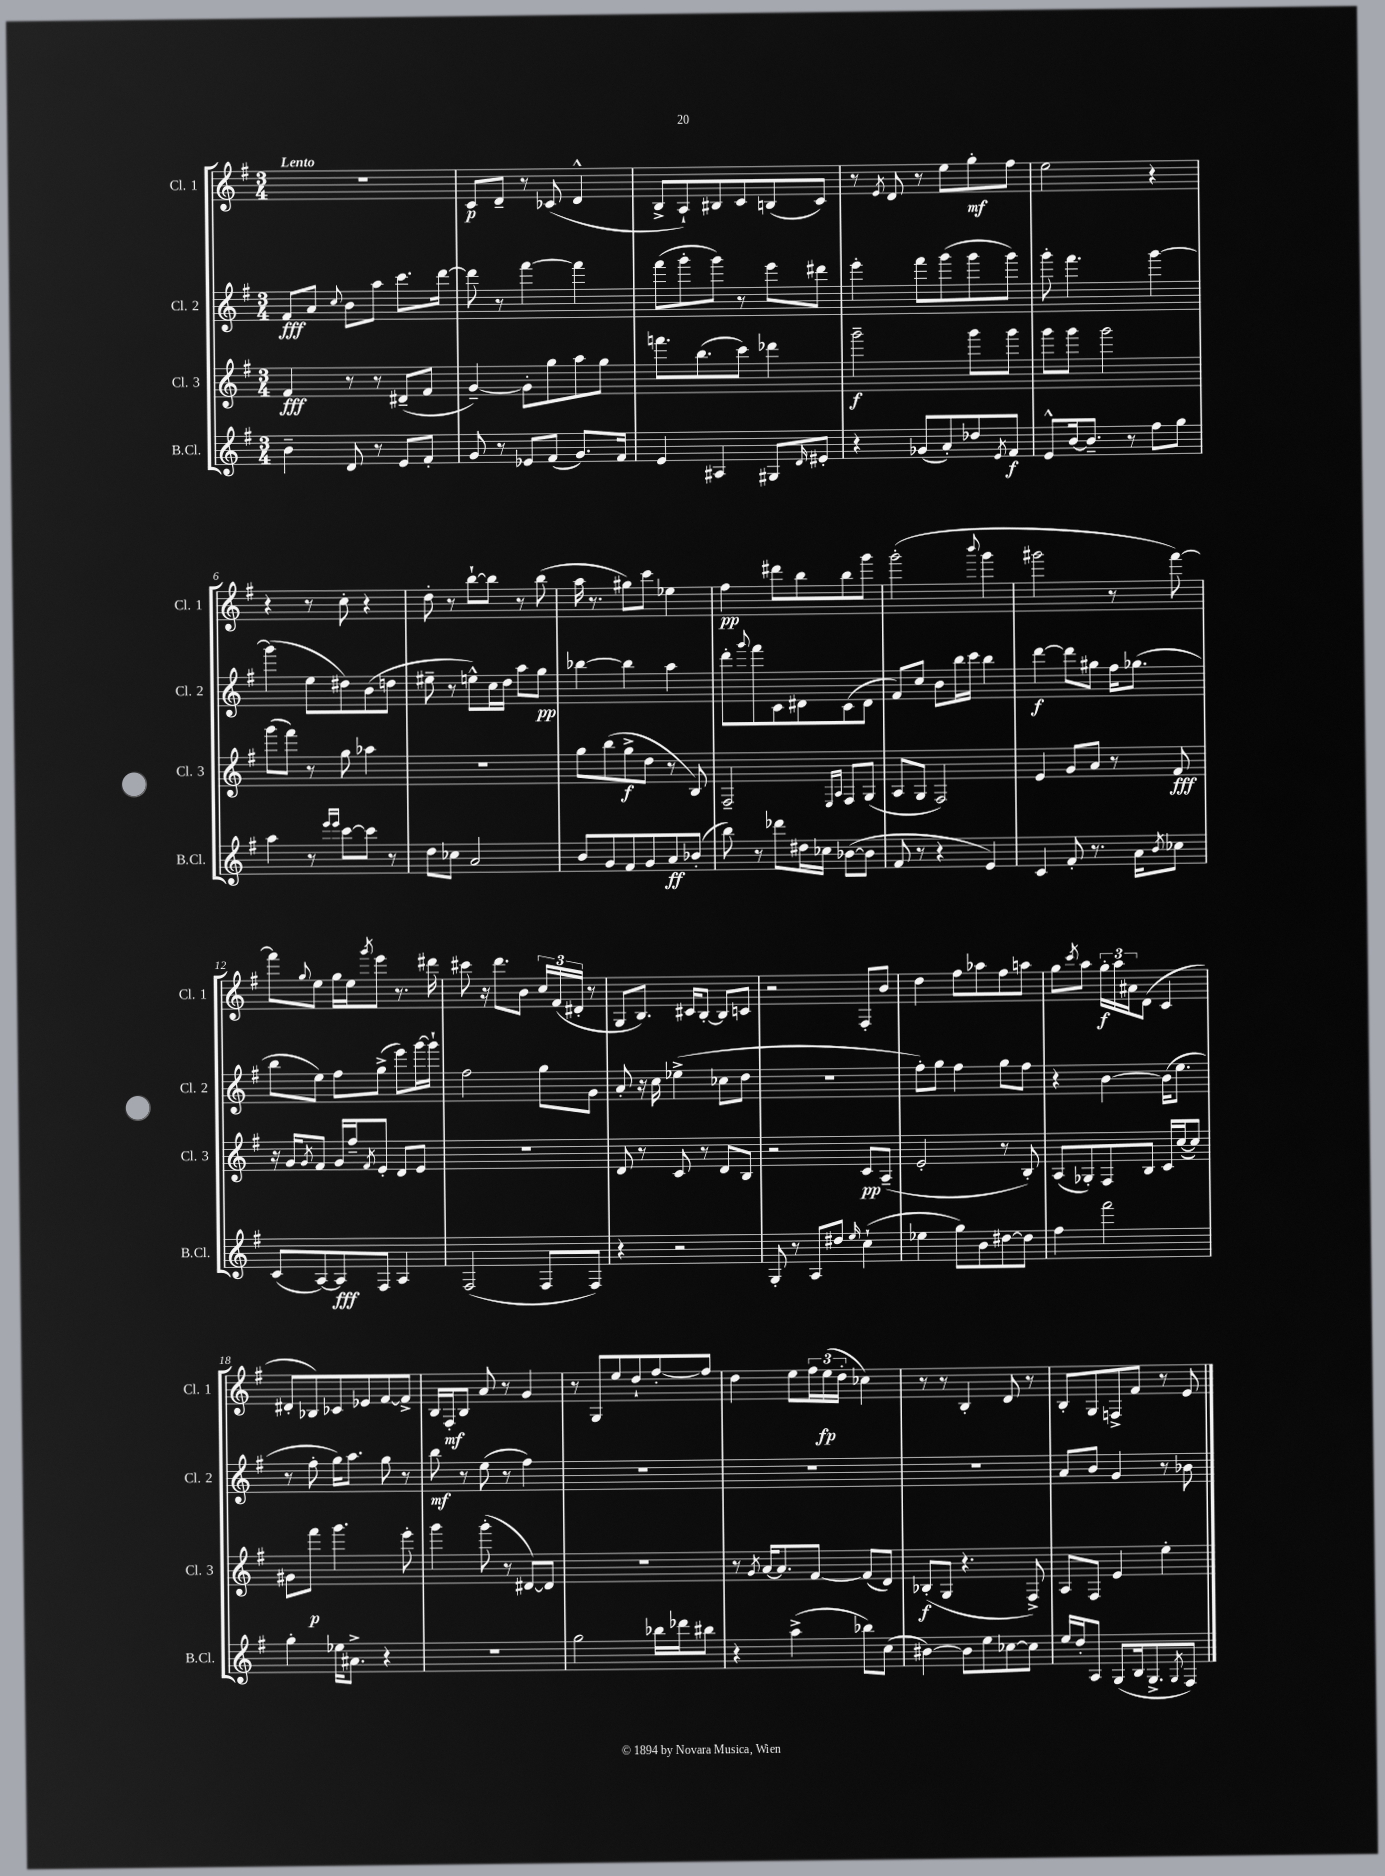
<<
\new StaffGroup <<
\new Staff = "s0" \with { instrumentName = "Cl. 1" shortInstrumentName = "Cl. 1" } {
    \clef treble \key g \major \numericTimeSignature \time 3/4 \tempo "Lento"
    R2. |
    c'8\p d'8-- r8 ces'8( d'4-^ |
    b8-> a8-!) bis8 c'8 b8( c'8) |
    r8 \acciaccatura { e'8 } d'8 r8 e''8 g''8-.\mf fis''8 |
    e''2 r4 |
    r4 r8 c''8-. r4 |
    d''8-. r8 b''8~-! b''8 r8 b''8( |
    a''16 r8. gis''8) c'''8 ees''4 |
    fis''4\pp dis'''8 b''8 b''8 g'''8 |
    g'''2-.( \appoggiatura { b'''8 } g'''4 |
    gis'''2 r8 fis'''8~) |
    fis'''8 \appoggiatura { g''8 } e''8 g''16 e''16 \acciaccatura { g'''8 } e'''8 r8. dis'''16 |
    cis'''8 r16 d'''8. b'8 \tuplet 3/2 { c''16 fis'16( dis'16-. } r8 |
    g8 b8.) cis'16 b8~-. b8 c'8 |
    r2 fis8-. b'8 |
    d''4 fis''8 aes''8 fis''8 a''8 |
    g''8 \acciaccatura { c'''8 } a''8 \tuplet 3/2 { g''16-.\f a''16 ais'16 } d'8( c'4 |
    dis'8-. bes8) ces'8 ees'8 fis'8~ fis'8-> |
    b16 fis16-.\mf b8 a'8 r8 g'4 |
    r8 g8 e''8 d''8-! fis''8~-. fis''8 |
    d''4 e''8 \tuplet 3/2 { fis''16 e''16\fp( d''16-. } ces''4) |
    r8 r8 b4-. d'8 r8 |
    b8-. g8 f8-> fis'8 r8 e'8 \bar "|." |
}
\new Staff = "s1" \with { instrumentName = "Cl. 2" shortInstrumentName = "Cl. 2" } {
    \clef treble \key g \major \numericTimeSignature \time 3/4
    fis'8\fff a'8 \appoggiatura { c''8 } b'8 a''8 c'''8. d'''16~ |
    d'''8 r8 fis'''4~ fis'''4 |
    fis'''8( g'''8-. g'''8) r8 e'''8 dis'''8 |
    e'''4-. fis'''8 g'''8( g'''8 g'''8) |
    g'''8-. fis'''4. g'''4~ |
    g'''4( e''8 dis''8) b'8( d''8 |
    eis''8-- r8 e''8-^) c''16 d''16 a''8 g''8\pp |
    bes''4~ bes''4 a''4 |
    d'''8-. \appoggiatura { g'''8 } fis'''8 c'8 dis'8 c'8( dis'8 |
    fis'8) c''8 b'8 b''16 c'''16 b''4 |
    d'''4~\f d'''8 gis''8 fis''16 ges''8.( |
    b''8 e''8) fis''8 g''8->( e'''8) g'''16~ g'''16-! |
    fis''2 g''8 g'8 |
    a'8-. r16 c''16 ees''4->( ces''8 d''8 |
    R2. |
    fis''8-.) g''8 fis''4 g''8 fis''8 |
    r4 b'4~ b'16( e''8. |
    r8 fis''8-. g''16) a''8. g''8 r8 |
    b''8\mf r8 e''8( r8 fis''4) |
    R2. |
    R2. |
    R2. |
    a'8 b'8 g'4 r8 bes'8 \bar "|." |
}
\new Staff = "s2" \with { instrumentName = "Cl. 3" shortInstrumentName = "Cl. 3" } {
    \clef treble \key g \major \numericTimeSignature \time 3/4
    fis'4\fff r8 r8 dis'8--( fis'8 |
    g'4~--) g'8-. g''8 a''8 g''8 |
    f'''8. b''8.( c'''8) des'''4 |
    g'''2--\f g'''8 g'''8 |
    g'''8 g'''8 g'''2 |
    g'''8( fis'''8) r8 g''8 aes''4 |
    R2. |
    g''8 b''8( g''8->\f d''8 r8 b8) |
    fis2-- \grace { e16 a16 } fis8 g8( |
    a8 g8 fis2) |
    e'4 g'8 a'8 r8 fis'8\fff |
    r16 g'16 \acciaccatura { g'8 } fis'8 g'16 fis''16-- \acciaccatura { fis'8 } e'8-. d'8 e'8 |
    R2. |
    d'8 r8 c'8 r8 d'8 b8 |
    r2 c'8\pp a8--( |
    e'2-. r8 b8-.) |
    a8( ges8-.) fis8 b8 c'16 c''16~( c''8) |
    gis'8 fis'''8\p g'''4. e'''8-. |
    g'''4 g'''8-.( r8 dis'8~) dis'8 |
    R2. |
    r8 \acciaccatura { g'8 } a'16~ a'8. fis'8~ fis'8( d'8) |
    bes8-.\f( g8 r4. fis8->) |
    a8 fis8 e'4 e''4-. \bar "|." |
}
\new Staff = "s3" \with { instrumentName = "B.Cl." shortInstrumentName = "B.Cl." } {
    \clef treble \key g \major \numericTimeSignature \time 3/4
    b'4-- d'8 r8 e'8 fis'8-. |
    g'8 r8 ees'8 fis'8( g'8.) fis'16 |
    e'4 ais4 gis8 \grace { d'16 } eis'8-. |
    r4 ges'8( a'8-.) des''8 \acciaccatura { e'8 } fis'8\f |
    e'8-^ b'16~ b'8.-- r8 fis''8 g''8 |
    a''4 r8 \grace { e'''16 e'''16 } c'''8~ c'''8 r8 |
    d''8 ces''8 a'2 |
    b'8 g'8 fis'8 g'8 a'8\ff bes'8-.( |
    b''8) r8 des'''8 dis''16 ces''16 bes'8~( bes'8 |
    fis'8 r8 r4 e'4) |
    c'4 fis'8-. r8. a'16 \acciaccatura { b'8 } ces''8 |
    c'8( a8~) a8\fff fis8 a4 |
    fis2( fis8 fis8) |
    r4 r2 |
    g8-. r8 a8 dis''8 \grace { e''16 } c''4-!( |
    ees''4 g''8) b'8 dis''8~ dis''8 |
    fis''4 fis'''2 |
    g''4-. ees''16 ais'8.-> r4 |
    R2. |
    g''2 bes''16 des'''16 bis''8 |
    r4 a''4->( bes''8) c''8( |
    bis'4~) bis'8 e''8 ces''8~ ces''8 |
    e''16 d''16-. a8 g8( b16 g8.-> \acciaccatura { g8 } fis8) \bar "|." |
}
>>
>>
